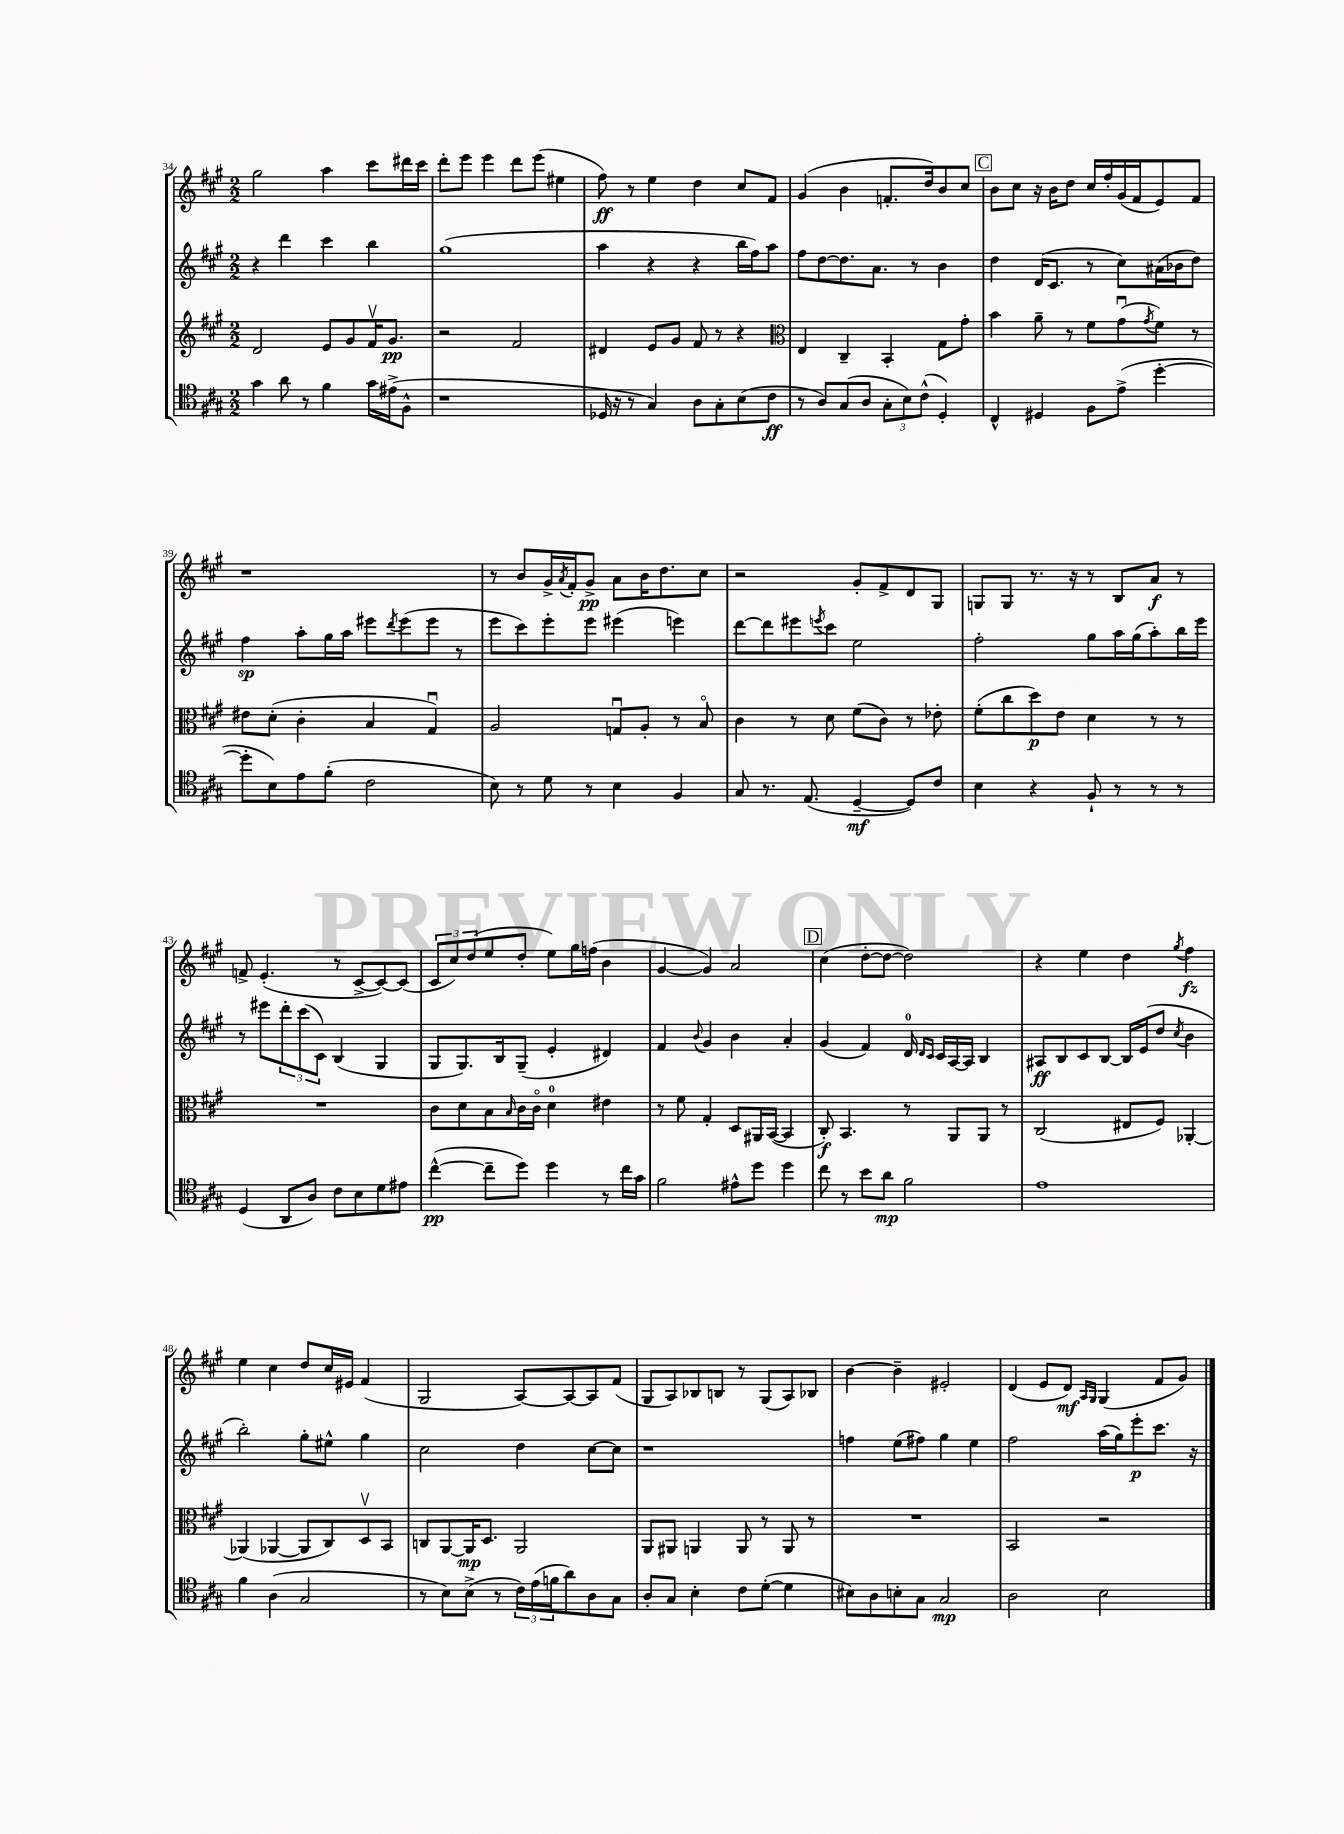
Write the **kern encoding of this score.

**kern	**kern	**kern	**kern
*staff4	*staff3	*staff2	*staff1
*clefC4	*clefG2	*clefG2	*clefG2
*k[f#c#g#]	*k[f#c#g#]	*k[f#c#g#]	*k[f#c#g#]
*M2/2	*M2/2	*M2/2	*M2/2
4g#\	2d/	4r	2gg#\
8a\	.	4ddd\	.
8r	.	.	.
4f#\	8e/L	4ccc#\	4aa\
.	8g#/	.	.
16g#\LL	16f#v/K	4bb\	8ccc#\L
(16e#^\J	8.g#/J	.	.
8F#^^\J	.	.	16ddd#\L
.	.	.	16ccc#\JJ
=	=	=	=
1r	2r	(1gg#	8ddd'\L
.	.	.	8eee\J
.	.	.	4eee\
.	2f#/	.	8ddd\L
.	.	.	(8eee\J
.	.	.	4ee#\
=	=	=	=
16D-/	4d#/	4aa\	8ff#\)
16r	.	.	.
8r	.	.	8r
4G#/)	8e/L	4r	4ee\
.	8g#/J	.	.
8A\L	8f#/	4r	4dd\
8G#'\	8r	.	.
(8B\	4r	16bb\LL	8cc#/L
.	.	16ff#\J)	.
8c#\J	.	8aa\J	8f#/J
=	=	=	=
*	*clefC3	*	*
8r	4E/	8ff#\L	(4g#/
8A/L)	.	[8dd\	.
(8G#/	4C#~/	8.dd\]	4b\
8A/J	.	.	.
.	.	8.a\J	.
12G#'\L	4BB'/	.	8.f'/L
12B\)	.	.	.
.	.	8r	.
(12c#^^\J	.	.	.
.	.	.	16dd/k)
4D'/)	8G#\L	4b\	8b/
.	8g#'\J	.	8cc#/J
=	=	=	=
4C#^^/	4b\	4dd\	8b\L
.	.	.	8cc#\J
4D#/	8a~\	(16d/LK	16r
.	.	8.c#/J	16b\LK
.	8r	.	8dd\J
8F#\L	8f#\L	8r	16cc#/LL
.	.	.	16ff#'/
(8e^\J	(8g#u\	8cc#\L)	(16g#/
.	.	.	16f#/J
.	8qg#/	.	.
[4dd'\	8f#\J)	(16a#\L	8e/)
.	.	16b-\J	.
.	8r	8dd\J)	8f#/J
=	=	=	=
8dd'\]L	8e#\L	4ff#\	1r
8B\)	(8d'\J	.	.
8e\	4c#'\	8aa'\L	.
(8f#'\J	.	16gg#\L	.
.	.	16aa\JJ	.
2c#\	4B/	8eee#\L	.
.	.	8qddd/	.
.	.	(8eee#\	.
.	4G#u/)	8eee#\J	.
.	.	8r	.
=	=	=	=
8B\)	2A/	8eee\L	8r
8r	.	8ccc#\)	8b/L
8d\	.	8eee'\	16g#^/L
.	.	.	8qa/
.	.	.	16f#'/J
8r	.	8eee\J	8g#^/J
4B\	8Gu/L	(4eee#\	8a\L
.	8A'/J	.	16b\K
.	.	.	8.dd\
4F#/	8r	4eee\)	.
.	8Bo/	.	8cc#\J
=	=	=	=
8G#/	4c#\	[8ddd\L	2r
8.r	.	8ddd\]	.
.	8r	8eee#\	.
(8.E/	.	.	.
.	.	8qeee/	.
.	8d\	8ccc#\J	.
[4D~/	(8f#\L	2ee\	8g#'/L
.	8c#\J)	.	8f#^/
8D/]L)	8r	.	8d/
8c#/J	8e-'\	.	8G#/J
=	=	=	=
4B\	(8f#'\L	2ff#'\	8G/L
.	8cc#\	.	8G/J
4r	8dd\)	.	8.r
.	8e\J	.	.
.	.	.	16r
8F#`/	4d\	8gg#\L	8r
8r	.	16aa\L	8B/L
.	.	(16gg#\J	.
8r	8r	8aa'\)	8a/J
8r	8r	16bb\L	8r
.	.	16eee\JJ	.
=	=	=	=
(4D/	1r	8r	8f^/
.	.	8eee#\L	(4.e'/
8AA/L	.	12ddd'\	.
.	.	(12ccc#\	.
8A/J)	.	.	.
.	.	12c#\J)	.
8c#\L	.	(4B/	8r
8B\	.	.	[8c#^/L
8d\	.	4G#/	8c#/_)
8e#\J	.	.	(8c#/]J
=	=	=	=
([4cc#^^\	8c#\L	8G#/L	12c#/L
.	.	.	12cc#/)
.	8d\	8.G#/)	.
.	.	.	(12dd/
8cc#~\]L	8B\	.	8ee/
.	.	16B/k	.
.	16qqB/	.	.
8dd\J)	16c#\L	(8G#~/J	8dd'/J
.	16c#o\JJ	.	.
4dd\	4d\	4e'/	8ee\L)
.	.	.	16gg#\L
.	.	.	(16ff\JJ
8r	4e#\	4d#/)	4b\
16cc#\LL	.	.	.
16g#\JJ	.	.	.
=	=	=	=
2f#\	8r	4f#/	[4g#/
.	8f#\	.	.
.	.	8qqb/	.
.	4G#'/	4g#/	4g#/])
8e#^^\L	8D/L	4b\	2a/
8dd\J	16AA#/L	.	.
.	([16BB/JJ	.	.
4dd\	4BB/]	4a'/	.
=	=	=	=
8cc#\	8C#'/)	(4g#/	(4cc#\
8r	4.BB/	.	.
8b\L	.	4f#/)	[8dd'\L
8a\J	.	.	8dd\_J
2f#\	8r	16d/	2dd\])
.	.	16qqd/LL	.
.	.	16qqc#/JJ	.
.	.	16c#/LL	.
.	8AA/L	[16A/	.
.	.	16A/]JJ	.
.	8AA/J	4B/	.
.	8r	.	.
=	=	=	=
1e	(2C#/	8A#/L	4r
.	.	8B/	.
.	.	8c#/	4ee\
.	.	[8B/J	.
.	8E#/L	16B/]LL	4dd\
.	.	(16e/J	.
.	8F#/J)	8dd/J	.
.	.	8qcc#/	8qgg#/
.	[4AA-'/	4b\	4ff#\
=	=	=	=
4f#\	(4AA-/]	2bb'\)	4ee\
(4A\	[4AA-/	.	4cc#\
2G#/	8AA-/]L	8gg#'\L	8dd/L
.	8C#/)	8ee#^^\J	16cc#/L
.	.	.	16e#/JJ
.	8Dv/	4gg#\	(4f#/
.	8BB/J	.	.
=	=	=	=
8r	8C/L	2cc#\	2G#/
8B\L)	[8AA/	.	.
(8B^\J	16AA/]K	.	.
.	8.D/J	.	.
8r	.	.	.
24c#\LL)	2AA/	4dd\	[8A/L)
(24e\	.	.	.
24f\J	.	.	.
8a\)	.	.	8A/_
8A\	.	[8cc#\L	8A/]
8G#\J	.	8cc#\]J	(8f#/J
=	=	=	=
8A'/L	8AA/L	1r	8G#/L
8G#/J	8AA#/J	.	8A/)
4B'\	4AA/	.	8B-/
.	.	.	8B/J
8c#\L	8AA/	.	8r
([8d'\J	8r	.	(8G#/L
4d\]	8AA/	.	8A/)
.	8r	.	8B-/J
=	=	=	=
8B#\L)	1r	4ff\	[4b\
8A\	.	.	.
8B'\	.	(8ee\L	4b~\]
8G#\J	.	8ff#\J)	.
2G#/	.	4gg#\	2e#'/
.	.	4ee\	.
=	=	=	=
2A\	2BB/	2ff#\	(4d/
.	.	.	8e/L
.	.	.	8d/J)
.	.	.	16qqA/LL
.	.	.	16qqG#/JJ
2B\	2r	(16aa\LL	(4G#/
.	.	16gg#\J)	.
.	.	8eee'\	.
.	.	8.ccc#\J	8f#/L
.	.	.	8g#/J)
.	.	16r	.
==	==	==	==
*-	*-	*-	*-
